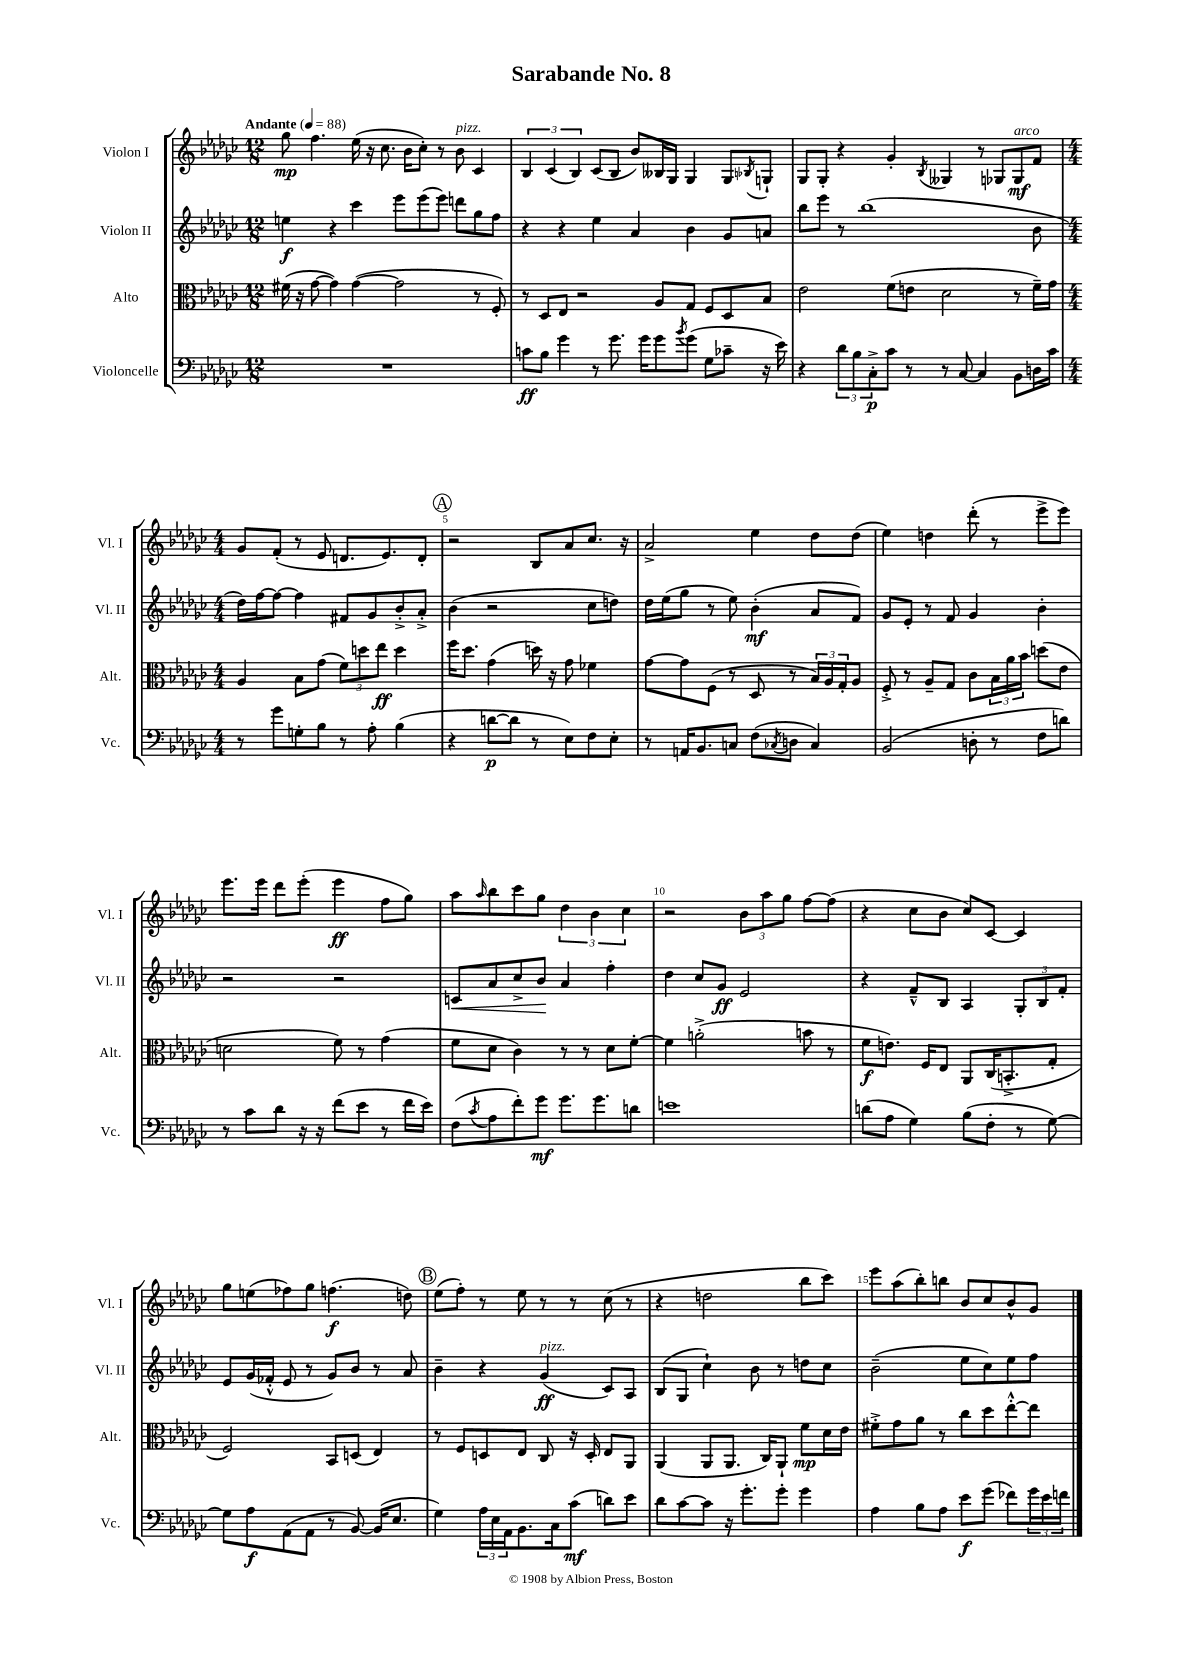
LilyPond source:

\header { title = "Sarabande No. 8" }
<<
\new StaffGroup <<
\new Staff = "s0" \with { instrumentName = "Violon I" shortInstrumentName = "Vl. I" } {
    \clef treble \key ges \major \numericTimeSignature \time 12/8 \tempo "Andante" 4 = 88
    ges''8\mp f''4. ees''16( r16 ces''8. bes'16 ces''8-.) r8 bes'8^\markup { \italic "pizz." } ces'4 |
    \tuplet 3/2 { bes4 ces'4( bes4) } ces'8( bes8 bes'8) beses16 ges16 ges4 ges8 \acciaccatura { bes8 } g8-! |
    ges8 ges8-. r4 ges'4-. \acciaccatura { bes8 } geses4 r8 ges8 ges8\mf^\markup { \italic "arco" } f'8 |
    \numericTimeSignature \time 4/4 ges'8 f'8-.( r8 ees'8 d'8. ees'8.) d'8-. |
    \mark \markup { \circle "A" } r2 bes8 aes'8 ces''8. r16 |
    aes'2-> ees''4 des''8 des''8( |
    ees''4) d''4 des'''8-.( r8 ees'''8-> ees'''8) |
    ees'''8. ees'''16 des'''8 ees'''8-.( ees'''4\ff f''8 ges''8) |
    aes''8 \grace { aes''16 } bes''8 ces'''8 ges''8 \tuplet 3/2 { des''4 bes'4 ces''4 } |
    r2 \tuplet 3/2 { bes'8 aes''8 ges''8 } f''8~ f''8( |
    r4 ces''8 bes'8 ces''8) ces'8~ ces'4 |
    ges''8 e''8( fes''8) ges''8 f''4.\f( d''8) |
    \mark \markup { \circle "B" } ees''8( f''8-.) r8 ees''8 r8 r8 ces''8( r8 |
    r4 d''2 bes''8 ces'''8) |
    ees'''8 aes''8( bes''8-.) b''8 bes'8 ces''8 bes'8-^ ges'8 \bar "|." |
}
\new Staff = "s1" \with { instrumentName = "Violon II" shortInstrumentName = "Vl. II" } {
    \clef treble \key ges \major \numericTimeSignature \time 12/8
    e''4\f r4 ces'''4 ees'''8 ees'''8( ees'''8) d'''8 ges''8 f''8 |
    r4 r4 ees''4 aes'4 bes'4 ges'8 a'8 |
    bes''8 ees'''8 r8 bes''1( bes'8 |
    \numericTimeSignature \time 4/4 des''16) f''16~ f''8~ f''4 fis'8 ges'8 bes'8-.-> aes'8-.-> |
    \mark \markup { \circle "A" } bes'4( r2 ces''8 d''8) |
    des''16 ees''16( ges''8 r8 ees''8) bes'4-.\mf( aes'8 f'8) |
    ges'8 ees'8-. r8 f'8 ges'4 bes'4-. |
    r2 r2 |
    c'8\< aes'8 ces''8-> bes'8\! aes'4 f''4-. |
    des''4 ces''8 ges'8\ff ees'2 |
    r4 f'8---^ bes8 aes4 \tuplet 3/2 { ges8-. bes8 f'8-. } |
    ees'8 ges'16( fes'16-.-^ ees'8 r8 ges'8) bes'8 r8 aes'8 |
    \mark \markup { \circle "B" } bes'4-- r4 ges'4\ff^\markup { \italic "pizz." }( ces'8) aes8 |
    bes8( ges8 ces''4-!) bes'8 r8 d''8 ces''8 |
    bes'2--( ees''8 ces''8) ees''8 f''8 \bar "|." |
}
\new Staff = "s2" \with { instrumentName = "Alto" shortInstrumentName = "Alt." } {
    \clef alto \key ges \major \numericTimeSignature \time 12/8
    fis'16( r16 ges'8~ ges'4) ges'4~( ges'2 r8 f8-.) |
    r8 des8 ees8 r2 aes8 ges8 f8 des8 bes8 |
    ees'2 f'8( e'8 des'2 r8 f'16--) ges'16 |
    \numericTimeSignature \time 4/4 aes4 bes8 ges'8( \tuplet 3/2 { f'8) d''8 ees''8\ff } d''4 |
    \mark \markup { \circle "A" } f''16 des''8. ges'4( d''16) r16 ges'8 fes'4 |
    ges'8~ ges'8 f8( r8 des8 r8 \tuplet 3/2 { bes16) aes16 ges16-. } aes8 |
    f8-.-> r8 aes8-- ges8 ces'8 \tuplet 3/2 { bes16 aes'16 bes'16 } d''8( ees'8 |
    d'2 f'8) r8 ges'4( |
    f'8 des'8 ces'4) r8 r8 des'8 f'8~-. |
    f'4 a'2-.->( b'8 r8 |
    f'8\f e'8.) f16 ees8 aes,8 ces16( b,8.-.-> ges8-. |
    f2) bes,8 d8( ees4) |
    \mark \markup { \circle "B" } r8 f8 d8 ees8 ces8 r16 d16-. ees8 aes,8 |
    aes,4( aes,8 aes,8. ces16) aes,8-! f'8\mp des'16 ees'16 |
    fis'8-.-> ges'8 aes'8 r8 ces''8 des''8 ees''8~-.-^ ees''8 \bar "|." |
}
\new Staff = "s3" \with { instrumentName = "Violoncelle" shortInstrumentName = "Vc." } {
    \clef bass \key ges \major \numericTimeSignature \time 12/8
    R1. |
    c'8\ff bes8 ges'4 r8 ges'8. ges'16 ges'8 \acciaccatura { bes'8 } ges'8( ges8 ces'8-- r16 ees'16) |
    r4 \tuplet 3/2 { des'8 bes8 ces8-.->\p } ces'8 r8 r8 ces8~ ces4 bes,8 d16 ces'16 |
    \numericTimeSignature \time 4/4 r8 ges'8 g8-. bes8 r8 aes8-. bes4( |
    \mark \markup { \circle "A" } r4 d'8~\p d'8 r8 ees8) f8 ees8-. |
    r8 a,16 bes,8. c8 f8( \acciaccatura { ces8 } d8 ces4) |
    bes,2( d8-. r8 f8 d'8) |
    r8 ces'8 des'8 r16 r16 f'8( ees'8 r8 f'16 ees'16) |
    f8( \acciaccatura { ces'8 } aes8 f'8-.) ges'8\mf ges'8. ges'8. d'8 |
    e'1 |
    d'8( aes8 ges4) bes8( f8-. r8 ges8~) |
    ges8 aes8\f aes,8( aes,8 r8 bes,8~) bes,16( ees8. |
    \mark \markup { \circle "B" } ges4) \tuplet 3/2 { aes16 ees16 aes,16 } bes,8. ces16 ces'8\mf( d'8) ees'8 |
    des'8 ces'8~ ces'8 r16 ges'8.-. ges'8-. ges'4 |
    aes4 bes8 aes8 ees'8\f ges'8( fes'8) \tuplet 3/2 { ges'16 ees'16 f'16 } \bar "|." |
}
>>
>>
\layout { \context { \Score \override BarNumber.break-visibility = ##(#f #t #t) barNumberVisibility = #(every-nth-bar-number-visible 5) } }
